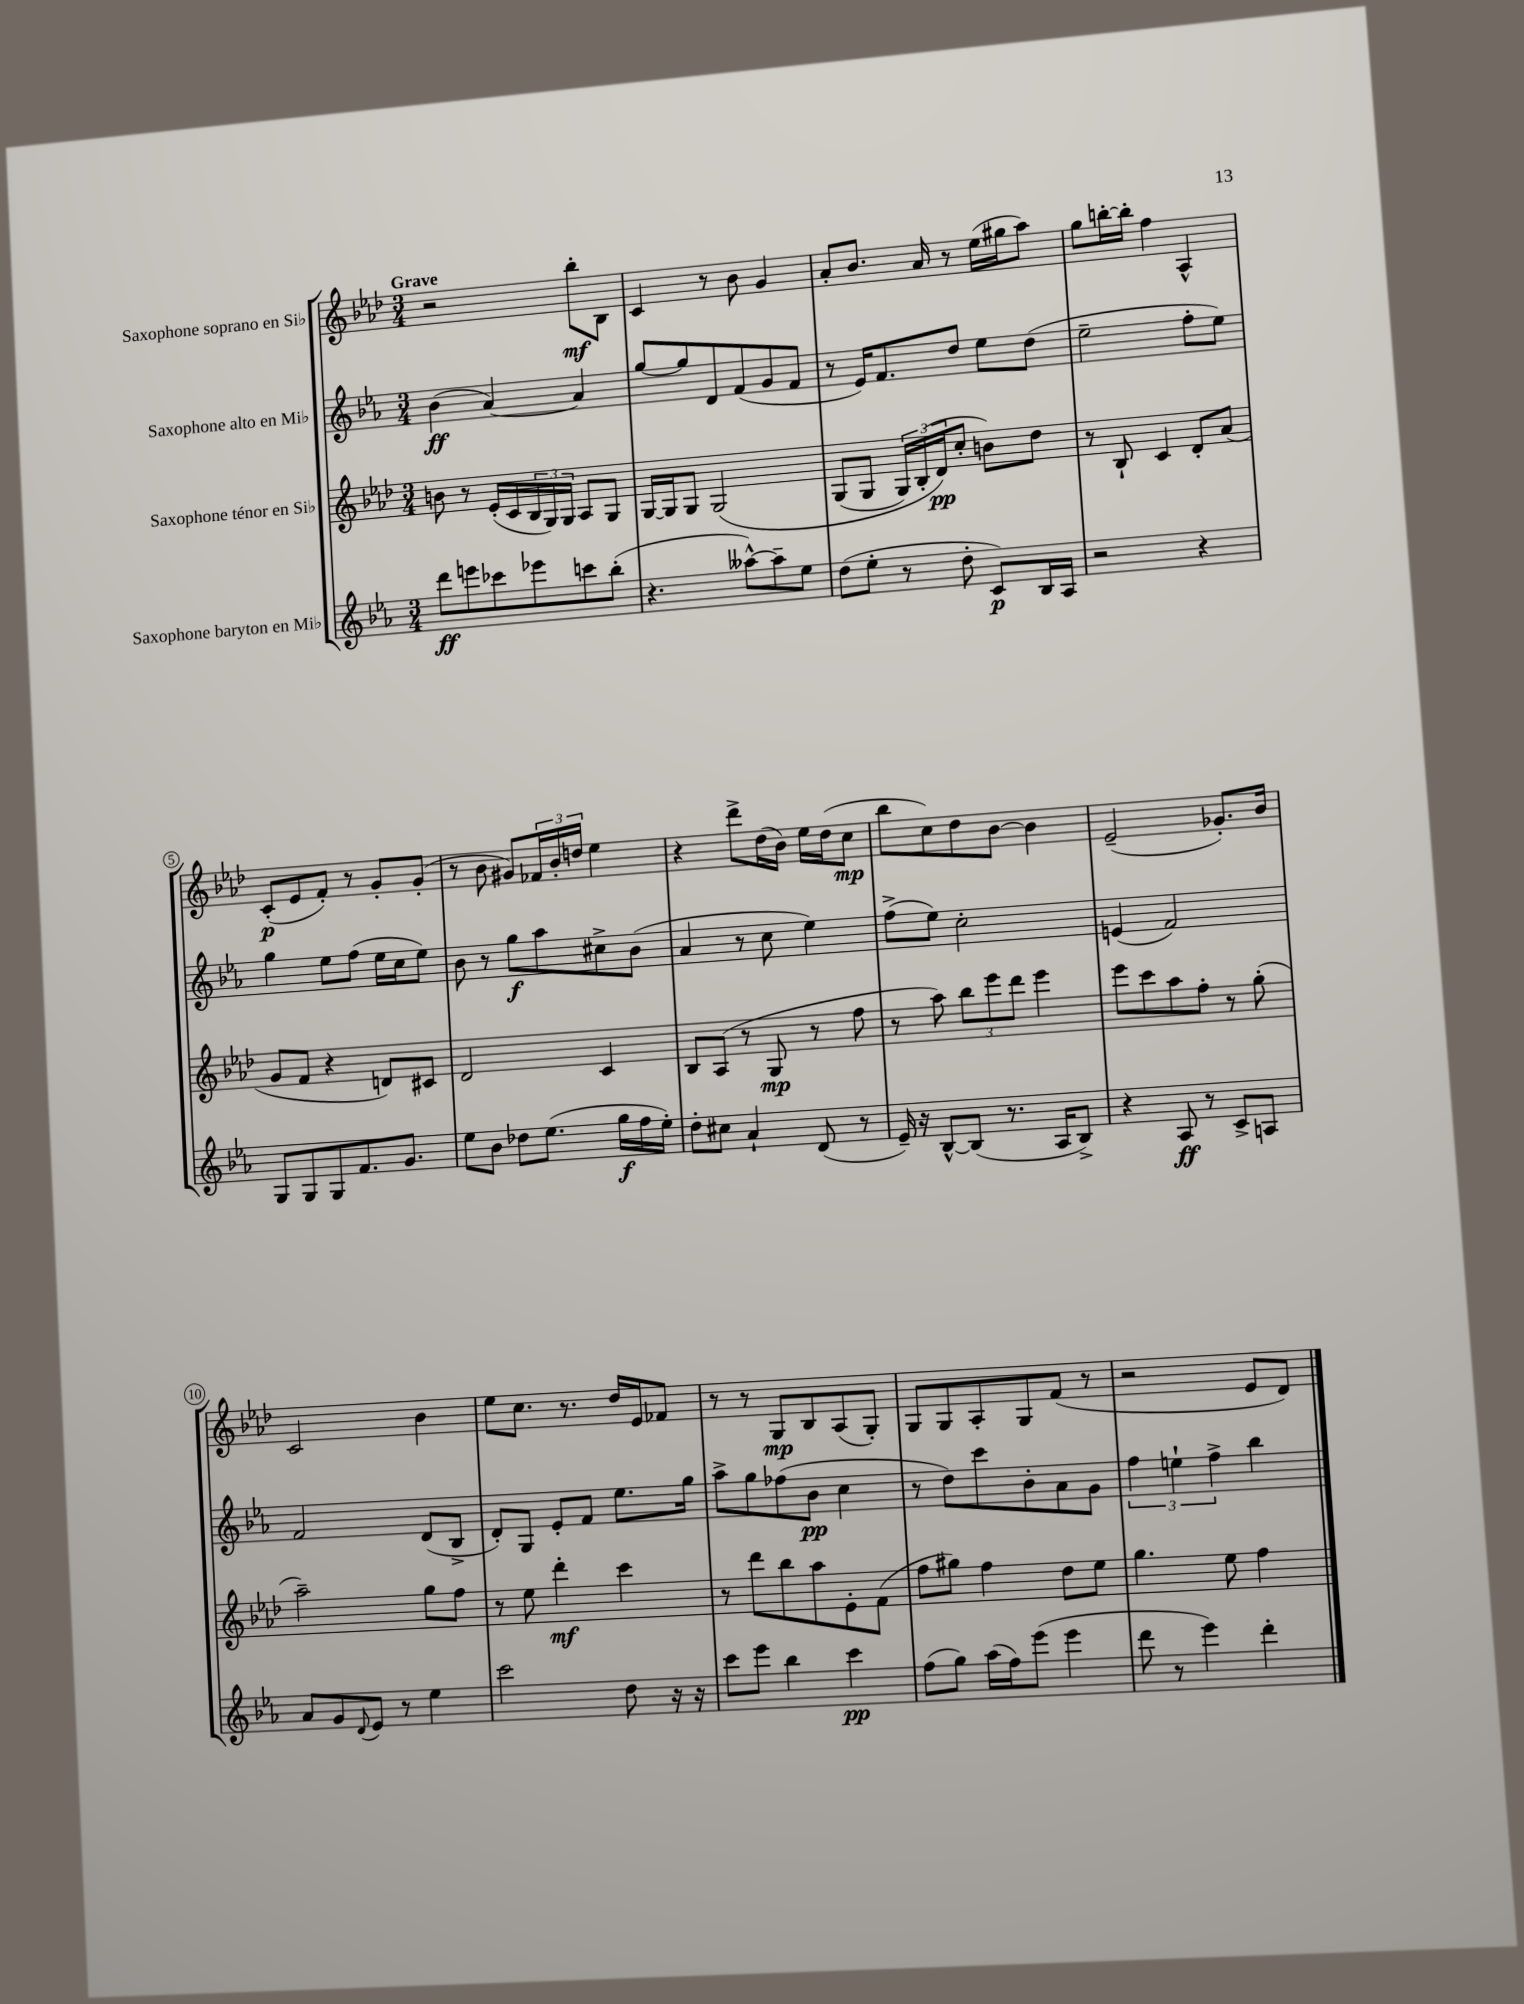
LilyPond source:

<<
\new StaffGroup <<
\new Staff = "s0" \with { instrumentName = "Saxophone soprano en Sib" } {
    \clef treble \key aes \major \numericTimeSignature \time 3/4 \tempo "Grave"
    r2 bes''8-.\mf bes8 |
    c'4 r8 bes'8 g'4 |
    aes'8-. bes'8. aes'16 r8 ees''16( gis''16 aes''8) |
    g''8 b''16~-. b''16-. f''4 aes4-^ |
    c'8-.\p( ees'8 f'8-.) r8 g'8-. g'8-.( |
    r8 bes'8 gis'8) \tuplet 3/2 { fes'16 bes'16-. d''16 } ees''4 |
    r4 des'''8-> des''16( bes'16) ees''16 des''16( c''8\mp |
    bes''8 c''8) des''8 bes'8~ bes'4 |
    ees'2--( ges'8.-.) bes'16 |
    c'2 bes'4 |
    ees''8 c''8. r8. des''16 ees'16 fes'8 |
    r8 r8 g8\mp bes8 aes8( g8-.) |
    g8 g8 aes8-. g8 f'8( r8 |
    r2 ees'8 des'8) \bar "|." |
}
\new Staff = "s1" \with { instrumentName = "Saxophone alto en Mib" } {
    \clef treble \key ees \major \numericTimeSignature \time 3/4
    bes'4\ff( aes'4~) aes'4 |
    g''8~ g''8 d'8 f'8( g'8 f'8 |
    r8 ees'16) f'8. d''8 ees''8 d''8( |
    ees''2-- f''8-. ees''8) |
    g''4 ees''8 f''8( ees''16 c''16 ees''8) |
    bes'8 r8 g''8\f aes''8 cis''8-> bes'8( |
    aes'4 r8 c''8 ees''4) |
    f''8->( ees''8) c''2-. |
    e'4( f'2) |
    f'2 d'8( bes8-> |
    d'8-.) g8 ees'8-. f'8 ees''8. g''16 |
    aes''8-> g''8 fes''8( bes'8\pp c''4 |
    r8 d''8) c'''8 bes'8-. aes'8 g'8 |
    \tuplet 3/2 { f''4 e''4-! f''4-> } bes''4 \bar "|." |
}
\new Staff = "s2" \with { instrumentName = "Saxophone ténor en Sib" } {
    \clef treble \key aes \major \numericTimeSignature \time 3/4
    b'8 r8 ees'16-.( c'16 \tuplet 3/2 { bes16 g16) g16 } aes8 g8 |
    g16~ g16 g8 g2\( |
    g8( g8 \tuplet 3/2 { g16) bes16-.( des'16\pp\) } c''8-. b'8) des''8 |
    r8 bes8-! c'4 des'8-. aes'8( |
    g'8 f'8 r4 d'8) cis'8 |
    des'2 c'4 |
    bes8 aes8( r8 g8\mp r8 f''8 |
    r8 aes''8) \tuplet 3/2 { bes''8 ees'''8 des'''8 } ees'''4 |
    ees'''8 c'''8 aes''8 f''8-. r8 g''8-.( |
    aes''2--) g''8 f''8 |
    r8 ees''8 des'''4-.\mf c'''4 |
    r8 des'''8 bes''8 aes''8 ees'8-. f'8( |
    f''8 gis''8) f''4 des''8 ees''8 |
    g''4. ees''8 f''4 \bar "|." |
}
\new Staff = "s3" \with { instrumentName = "Saxophone baryton en Mib" } {
    \clef treble \key ees \major \numericTimeSignature \time 3/4
    d'''8\ff e'''8 ces'''8 ees'''8 c'''8 bes''8-.( |
    r4. aeses''8~-^) aeses''8-- ees''8 |
    d''8( ees''8-. r8 d''8-. c'8\p) bes16 aes16 |
    r2 r4 |
    g8 g8 g8 f'8. g'8. |
    ees''8 bes'8 des''8 ees''8.( g''16\f f''16 ees''16-.) |
    d''8-. cis''8 aes'4-! d'8( r8 |
    ees'16--) r16 bes8~-^ bes8( r8. aes16 bes8->) |
    r4 aes8\ff r8 c'8-> a8 |
    aes'8 g'8 \appoggiatura { d'8 } ees'8 r8 ees''4 |
    c'''2 d''8 r16 r16 |
    c'''8 ees'''8 bes''4 c'''4\pp |
    f''8( g''8) aes''16( f''16) ees'''8( ees'''4 |
    d'''8 r8 ees'''4) d'''4-. \bar "|." |
}
>>
>>
\layout { \context { \Score \override BarNumber.stencil = #(make-stencil-circler 0.1 0.3 ly:text-interface::print) } }
